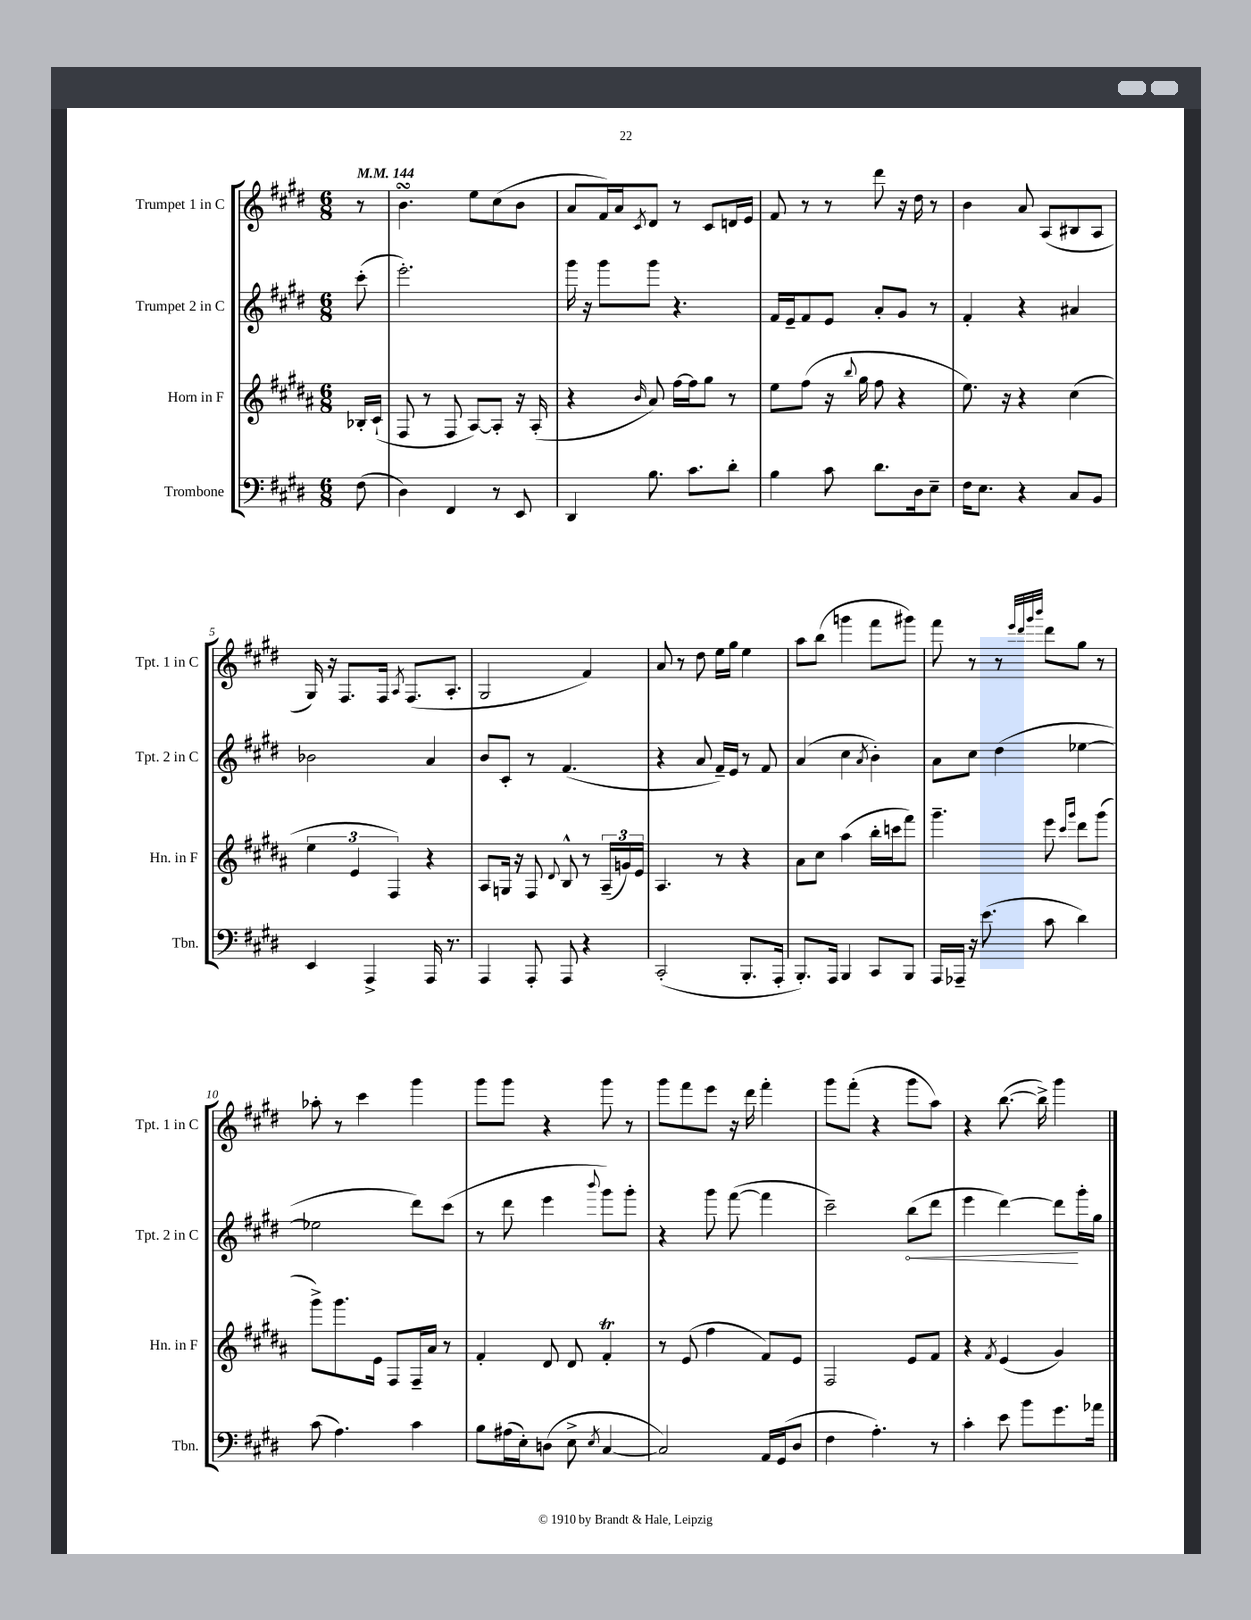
<<
\new StaffGroup <<
\new Staff = "s0" \with { instrumentName = "Trumpet 1 in C" shortInstrumentName = "Tpt. 1 in C" } {
    \clef treble \key e \major \numericTimeSignature \time 6/8 \partial 8 \tempo 4 = 144
    r8 |
    b'4.\turn e''8 cis''8( b'8 |
    a'8 fis'16) a'16 \acciaccatura { cis'8 } dis'8 r8 cis'8 d'16 e'16 |
    fis'8 r8 r8 dis'''8 r16 dis''16 r8 |
    b'4 a'8 a8( bis8 a8 |
    gis16) r16 fis8. fis16 \acciaccatura { a8 } fis8.( a8.-. |
    gis2 fis'4) |
    a'8 r8 dis''8 e''16 gis''16 e''4 |
    a''8 b''8( g'''4 fis'''8 gis'''8) |
    fis'''8 r8 r8 \grace { e'''32 dis'''32 gis'''32 b'''32 } dis'''8 gis''8 r8 |
    aes''8-. r8 cis'''4 gis'''4 |
    gis'''8 gis'''8 r4 gis'''8 r8 |
    gis'''8 fis'''8 e'''8 r16 dis'''16 fis'''4-. |
    gis'''8 fis'''8-.( r4 gis'''8 a''8) |
    r4 b''8.~( b''16->) gis'''4 \bar "|." |
}
\new Staff = "s1" \with { instrumentName = "Trumpet 2 in C" shortInstrumentName = "Tpt. 2 in C" } {
    \clef treble \key e \major \numericTimeSignature \time 6/8 \partial 8
    cis'''8-.( |
    e'''2.-.) |
    gis'''16 r16 gis'''8 gis'''8 r4. |
    fis'16 e'16-- fis'8 e'8 a'8-. gis'8 r8 |
    fis'4-. r4 ais'4 |
    bes'2 a'4 |
    b'8 cis'8-. r8 fis'4.( |
    r4 a'8 fis'16--) e'16 r8 fis'8 |
    a'4( cis''4 \acciaccatura { a'8 } b'4-.) |
    a'8 cis''8 dis''4( ees''4~ |
    ees''2 dis'''8) cis'''8( |
    r8 dis'''8 e'''4 \appoggiatura { b'''8 } gis'''8) gis'''8-. |
    r4 gis'''8 fis'''8~( fis'''4 |
    cis'''2--) \once \override Hairpin.circled-tip = ##t b''8\<( dis'''8 |
    e'''4 dis'''4~) dis'''8\! gis'''16-. gis''16 \bar "|." |
}
\new Staff = "s2" \with { instrumentName = "Horn in F" shortInstrumentName = "Hn. in F" } {
    \clef treble \key b \major \numericTimeSignature \time 6/8 \partial 8
    bes16-. cis'16-!( |
    fis8 r8 fis8 ais8~) ais8-. r16 ais16-.( |
    r4 \grace { b'16 } ais'8) fis''16~ fis''16 gis''8 r8 |
    e''8 fis''8( r16 \appoggiatura { b''8 } gis''16 fis''8 r4 |
    e''8.) r16 r4 cis''4( |
    \tuplet 3/2 { e''4 e'4 fis4) } r4 |
    ais8 g16 r16 fis8 \appoggiatura { dis'8 } b8-^ r8 \tuplet 3/2 { ais16--( g'16) e'16 } |
    ais4. r8 r4 |
    ais'8 cis''8 ais''4( b''16-. c'''16 fis'''8) |
    gis'''4.-- e'''8 \grace { cis'''16 gis'''16 } dis'''8 gis'''8( |
    gis'''8->) gis'''8. e'16 fis8 fis16-- ais'16 r8 |
    fis'4-. dis'8 dis'8 fis'4-.\trill |
    r8 e'8( fis''4 fis'8) e'8 |
    fis2 e'8 fis'8 |
    r4 \acciaccatura { fis'8 } e'4( gis'4) \bar "|." |
}
\new Staff = "s3" \with { instrumentName = "Trombone" shortInstrumentName = "Tbn." } {
    \clef bass \key e \major \numericTimeSignature \time 6/8 \partial 8
    fis8( |
    dis4) fis,4 r8 e,8 |
    dis,4 b8. cis'8. dis'8-. |
    b4 cis'8 dis'8. dis16 e8-- |
    fis16 e8. r4 cis8 b,8 |
    e,4 a,,4-> a,,16 r8. |
    a,,4 a,,8-. a,,8 r4 |
    cis,2-.( b,,8.-. a,,16-. |
    b,,8.-.) a,,16 b,,4 cis,8 b,,8 |
    a,,16 aes,,16-- r16 e'8.( cis'8 dis'4) |
    cis'8( a4.) cis'4 |
    b8 ais16( e16-.) d8( e8-> \acciaccatura { e8 } cis4~ |
    cis2) a,16 gis,16( dis8 |
    fis4 a4.-.) r8 |
    cis'4-. e'8 b'8 gis'8. aes'16 \bar "|." |
}
>>
>>
